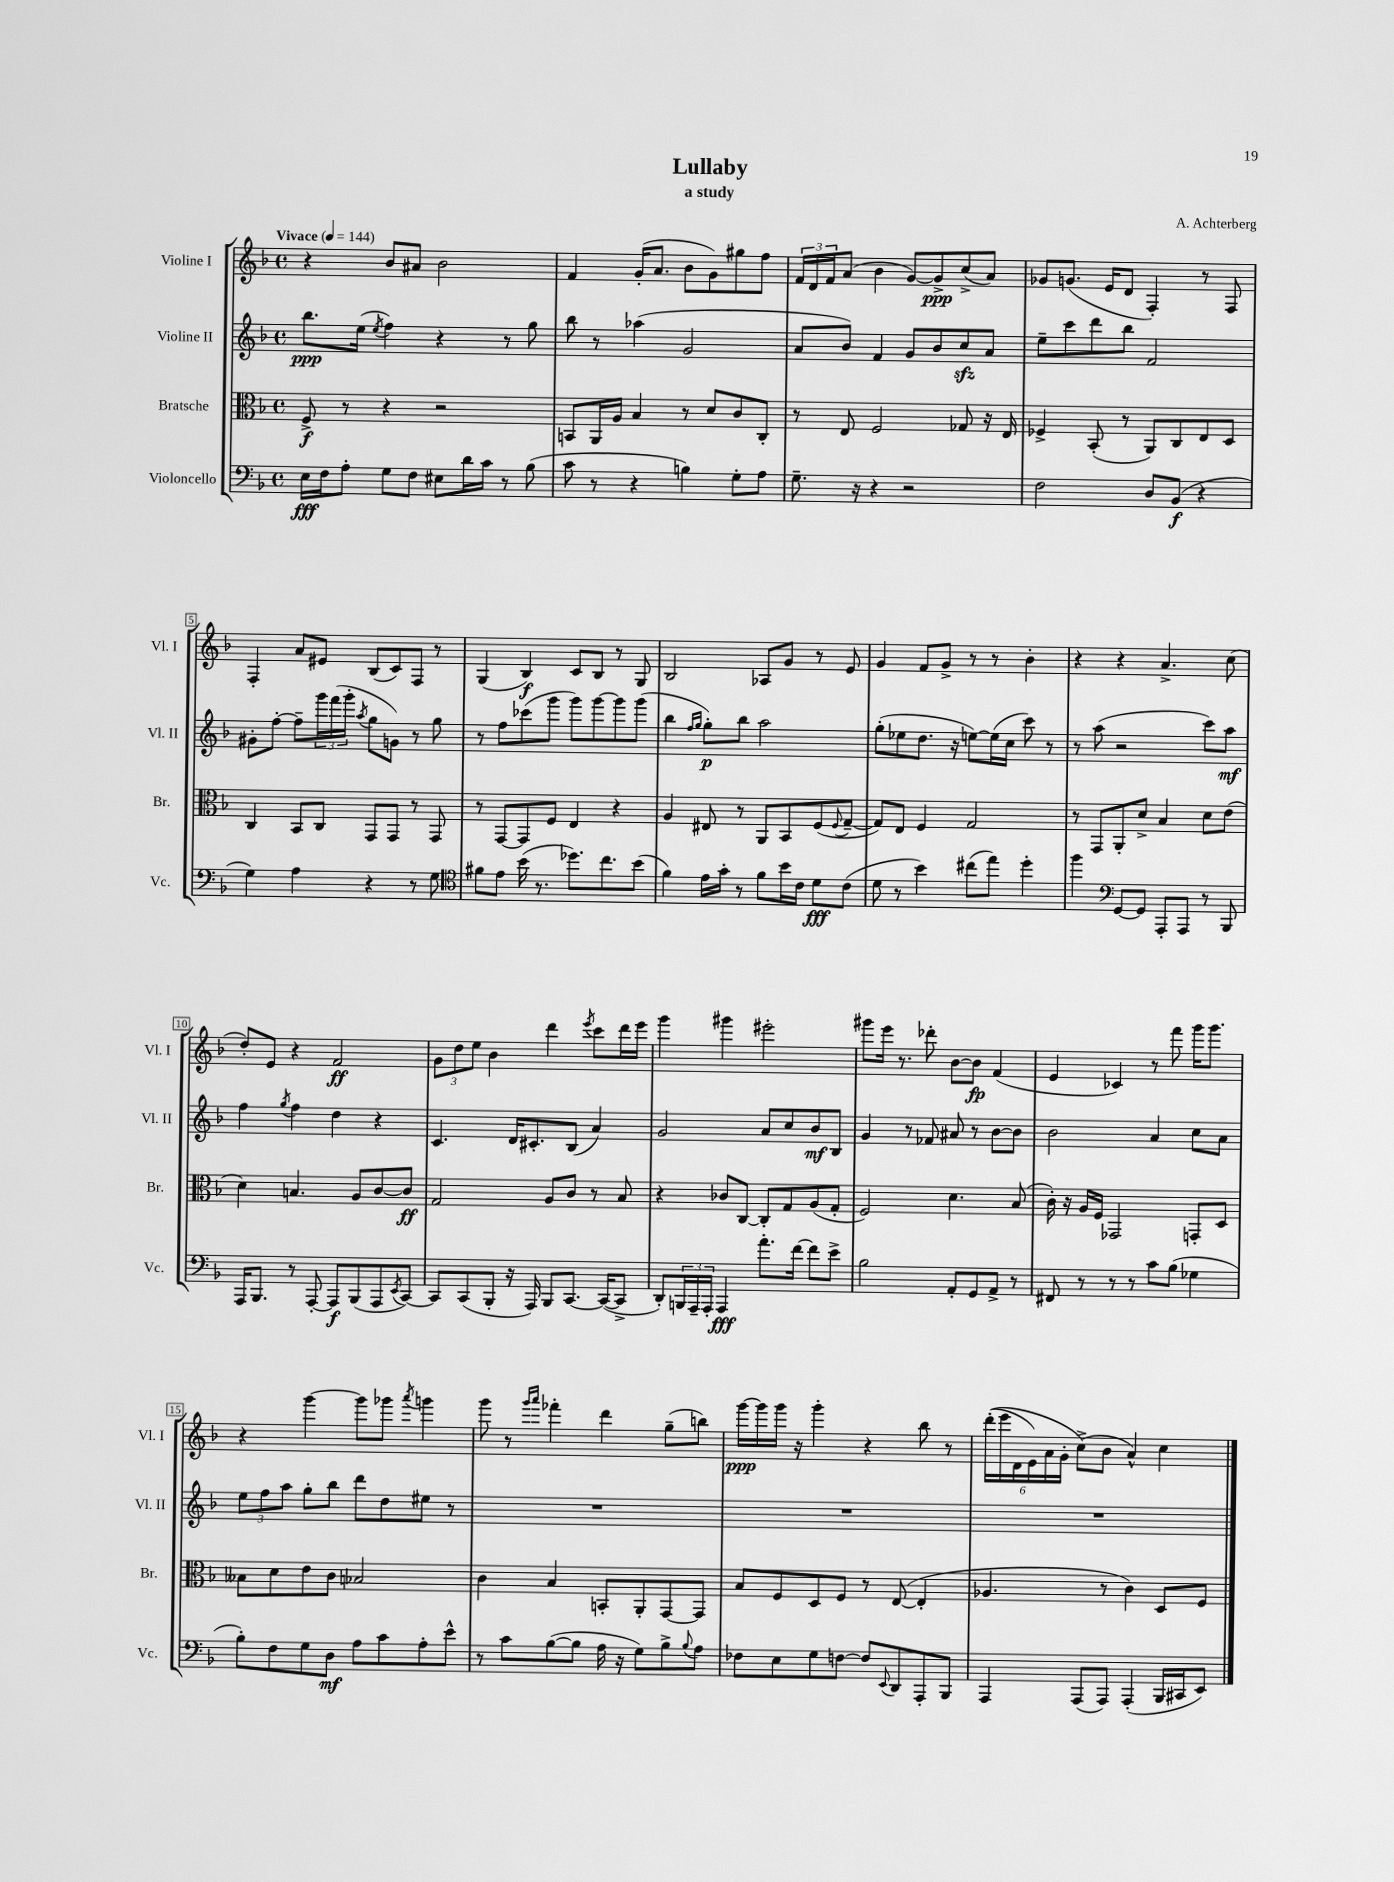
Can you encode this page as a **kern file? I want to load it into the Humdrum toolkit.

**kern	**kern	**kern	**kern
*staff4	*staff3	*staff2	*staff1
*clefF4	*clefC3	*clefG2	*clefG2
*k[b-]	*k[b-]	*k[b-]	*k[b-]
*M4/4	*M4/4	*M4/4	*M4/4
*met(c)	*met(c)	*met(c)	*met(c)
*MM144	*MM144	*MM144	*MM144
16E\LL	8F^/	8.bb-\L	4r
16F\J	.	.	.
8A'\J	8r	.	.
.	.	(16ee\Jk	.
.	.	8qee/	.
8G\L	4r	4ff\)	8b-/L
8F\J	.	.	8a#/J
8E#\L	2r	4r	2b-\
16d\L	.	.	.
16c\JJ	.	.	.
8r	.	8r	.
(8B-\	.	8gg\	.
=	=	=	=
8c\	8BB/L	8bb-\	4f/
8r	16AA/L	8r	.
.	16A/JJ	.	.
4r	4B-/	(4aa-\	(16g'/LK
.	.	.	8.a/J
4B\)	8r	2g/	8b-\L
.	8d/L	.	8g\)
8G'\L	8c/	.	8gg#\
8A\J	8C'/J	.	8ff\J
=	=	=	=
8.G~\	8r	8a/L	24f/LL
.	.	.	24d/
.	.	.	24f/J
.	8E/	8b-/J)	(8a/J
16r	.	.	.
4r	2F/	4f/	4b-\
2r	.	8g/L	[8g/L)
.	.	8b-/	8g^/]
.	8G-/	8cc/	(8cc^/
.	16r	8a/J	8a/J)
.	16E/	.	.
=	=	=	=
2F\	4F-^/	8ee~\L	8g-/L
.	.	8ccc\	(8.g/J
.	(8BB-'/	8ddd\	.
.	.	.	16e/LK
.	8r	8bb-\J	8d/J
8D/L	8AA/L)	2f/	4F'/)
(8BB-/J	8C/	.	.
4r	8E/	.	8r
.	8D/J	.	8F/
=	=	=	=
4G\)	4C/	8g#'\L	4F'/
.	.	[8ff'\J	.
4A\	8BB-/L	8ff~\]L	8a/L
.	8C/J	24ggg\L	8e#/J
.	.	(24fff\	.
.	.	24ggg'\JJ	.
.	.	8qaa/	.
4r	8GG/L	8gg\L	(8B-/L
.	8GG/J	8g\J)	8c/)
8r	8r	8r	8F/J
8G\	8GG/	8gg\	8r
=	=	=	=
*clefC4	*	*	*
8f#\L	8r	8r	(4G/
8e\J	[8GG/L	8ff\L	.
(16b-\	8GG/]	(8ccc-\	4B-/)
8.r	.	.	.
.	8F/J	8ggg\J	.
8.dd-\L)	4E/	8ggg\L)	8c/L
.	.	[8ggg\	8B-/J
8.cc\	.	.	.
.	4r	8ggg\]	8r
(8b-\J	.	(8ggg\J	8G/
=	=	=	=
4f\)	4A/	4bb-\	2B-/
.	.	16qqff/LL	.
.	.	16qqgg/JJ	.
16e\LL	8E#/	8gg'\L)	.
16g'\JJ	.	.	.
8r	8r	8bb-\J	.
8f\L	8AA/L	2aa\	8A-/L
16b-\L	8BB-/	.	8g/J
16c\JJ	.	.	.
8d\L	(8F/	.	8r
.	8qqF/	.	.
(8c\J	[8G~/J	.	8e/
=	=	=	=
8d\	8G/]L)	(8gg'\L	4g/
8r	8E/J	8ee-\	.
4b-\)	4F/	8.dd\J	8f/L
.	.	.	8g^/J
.	.	16r	.
(8cc#\L	2G/	[8ee\L)	8r
8ee\J)	.	(16ee\]L	8r
.	.	16cc\JJ	.
4dd'\	.	8ccc\)	4b-'\
.	.	8r	.
=	=	=	=
4ff\	8r	8r	4r
.	8GG/L	(8aa\	.
*clefF4	*	*	*
[8GG/L	8AA'/	2r	4r
8GG/]J	8d^/J	.	.
8AAA'/L	4B-/	.	4.a^/
8AAA/J	.	.	.
8r	8d\L	8ccc\L)	.
8BBB-/	(8e\J	8aa\J	(8cc\
=	=	=	=
16AAA/LK	4d\)	4ff\	8dd'/L)
8.BBB-/J	.	.	.
.	.	.	8e/J
.	.	8qgg/	.
8r	4.B/	4ff\	4r
[8AAA'/	.	.	.
8AAA/]L	.	4dd\	2f/
(8BBB-/	8A/L	.	.
8AAA/	[8c/	4r	.
8qEE/	.	.	.
[8CC/J)	8c/]J	.	.
=	=	=	=
8CC/]L	2G/	4.c/	12g\L
.	.	.	12dd\
(8CC/	.	.	.
.	.	.	12ee\J
8BBB-'/J	.	.	4b-\
16r	.	16d/LK	.
16AAA/)	.	8.c#'/	.
8BBB-/L	8A/L	.	4ddd\
[8.CC/J	8c/J	(8B-/J	.
.	.	.	8qeee/
.	8r	4a/)	8ccc\L
(16CC/_LK	.	.	.
8CC^/]J	8B-/	.	16ddd\L
.	.	.	16eee\JJ
=	=	=	=
8DD'/L)	4r	2g/	4ggg\
24BBB/L	.	.	.
24AAA~/	.	.	.
24AAA'/JJ	.	.	.
4AAA/	8c-/L	.	4ggg#\
.	[8C/J	.	.
8.a'\L	8C'/]L	8a/L	2eee#'\
.	8G/	8cc/	.
[16f\Jk	.	.	.
8f\]L	(8A/	8b-/	.
8e^\J	8G'/J	8B-/J	.
=	=	=	=
2B-\	2F/)	4g/	8ggg#\L
.	.	.	16eee\Jk
.	.	.	8.r
.	.	8r	.
.	.	8f-/	8ddd-'\
8AA'/L	4.d\	8a#/	[8b-\L
8GG/	.	8r	8b-\]J
8AA^/J	.	[8b-\L	(4f/
8r	(8B-/	8b-\]J	.
=	=	=	=
8FF#/	16c'\)	2b-\	4e/
.	16r	.	.
8r	16A/LL	.	.
.	16F/JJ	.	.
8r	2GG-/	.	4c-/)
8r	.	.	.
8c\L	.	4a/	8r
(8B-\J	.	.	8fff\
4G-\	8GG'/L	8cc\L	16ggg\LK
.	.	.	8.ggg\J
.	8D/J	8a\J	.
=	=	=	=
8B-'\L)	8B--\L	12ee\L	4r
.	.	12ff\	.
8F\	8d\	.	.
.	.	12aa\J	.
8G\	8e\	8gg'\L	[4ggg\
8D\J	8c\J	8bb-\J	.
8A\L	2B-/	8ddd\L	8ggg\]L
8c\	.	8dd\	8ggg-\J
.	.	.	8qaaa/
8A'\	.	8ee#\J	4ggg\
8e^^\J	.	8r	.
=	=	=	=
8r	4c\	1r	8ggg\
8c\L	.	.	8r
.	.	.	16qqggg/LL
.	.	.	16qqaaa/JJ
([8B-\	4B-/	.	4fff-'\
8B-\]J	.	.	.
16A\	8BB'/L	.	4ddd\
16r	.	.	.
8G\L)	8AA'/	.	.
8B-^\	[8GG/	.	(8gg~\L
8qqB-/	.	.	.
8A\J	8GG/]J	.	8bb\J)
=	=	=	=
8F-\L	8B-/L	1r	[16ggg\LL
.	.	.	16ggg\]
8E\	8F/	.	16ggg\JJ
.	.	.	16r
8G\	8D/	.	4ggg'\
[8F\J	8F/J	.	.
8F/]L	8r	.	4r
8qqEE/	.	.	.
8DD/	([8E/	.	.
8AAA'/	4E'/]	.	8bb-\
8BBB-/J	.	.	8r
=	=	=	=
4AAA/	4.A-/	1r	&((24ddd'\LL
.	.	.	24eee\
.	.	.	24d\
.	.	.	24e\)
.	.	.	24a\
.	.	.	24g'\JJ
(8AAA/L	.	.	(8cc^\L&)
8AAA/J)	8r	.	8b-\J
(4AAA'/	4c\)	.	4a^^/)
16BBB-/LL	8D/L	.	4cc\
16CC#/J	.	.	.
8EE/J)	8F/J	.	.
==	==	==	==
*-	*-	*-	*-
